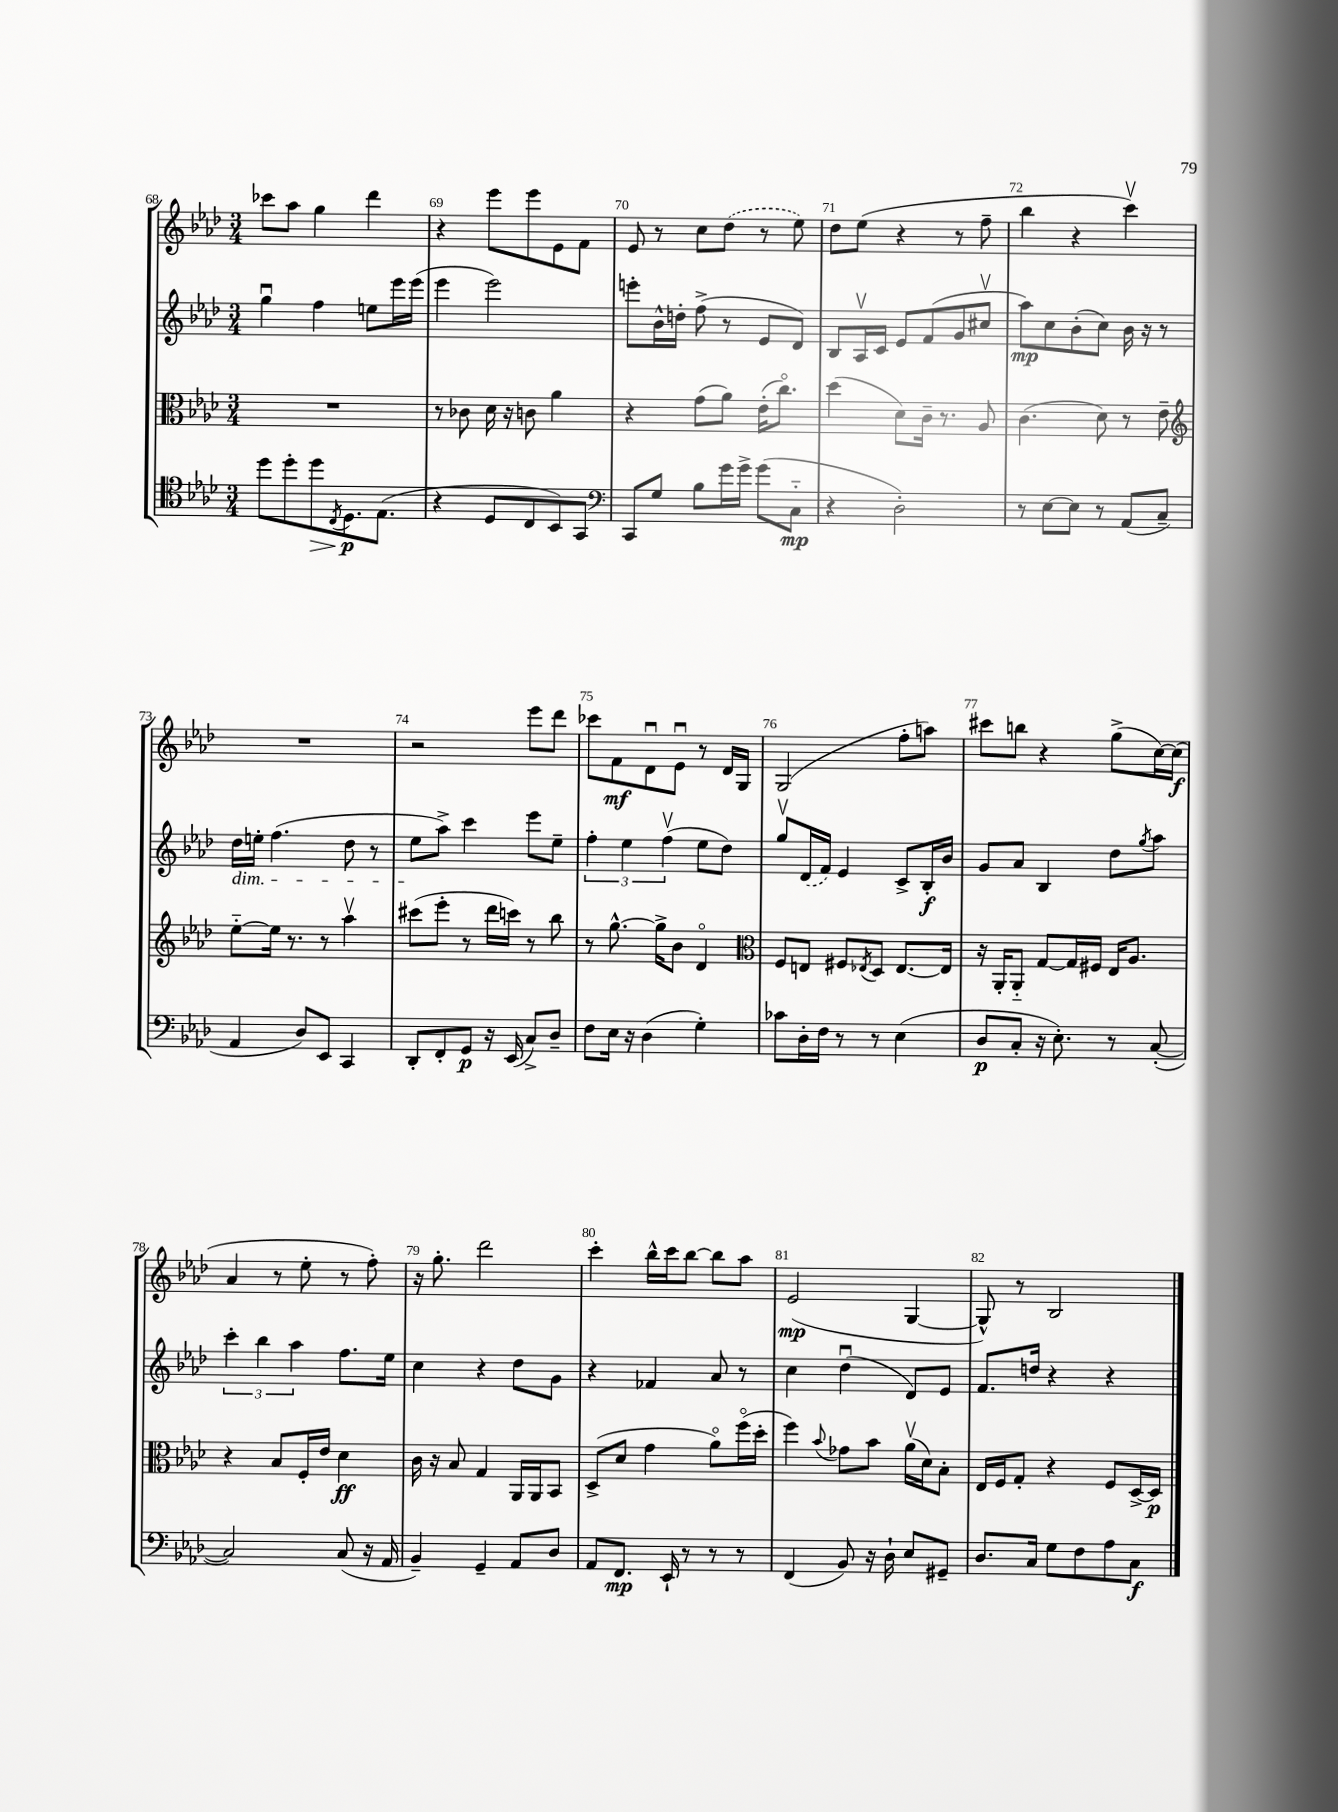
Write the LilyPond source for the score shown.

<<
\new StaffGroup <<
\new Staff = "s0" {
    \clef treble \key aes \major \numericTimeSignature \time 3/4
    ces'''8 aes''8 g''4 des'''4 |
    r4 ees'''8 ees'''8 ees'8 f'8 |
    ees'8 r8 c''8 \once \slurDashed des''8( r8 ees''8) |
    des''8 ees''8( r4 r8 f''8-- |
    bes''4 r4 c'''4\upbow) |
    R2. |
    r2 ees'''8 des'''8 |
    ces'''8 f'8\mf des'8\downbow ees'8\downbow r8 des'16 g16 |
    g2( f''8-. a''8) |
    cis'''8 b''8 r4 g''8->( c''16~) c''16\f( |
    aes'4 r8 ees''8-. r8 f''8-.) |
    r16 g''8.-. des'''2 |
    c'''4-. bes''16-^ c'''16 bes''8~ bes''8 aes''8 |
    ees'2\mp( g4~ |
    g8-^) r8 bes2 \bar "|." |
}
\new Staff = "s1" {
    \clef treble \key aes \major \numericTimeSignature \time 3/4
    g''4\downbow f''4 e''8 ees'''16 ees'''16( |
    ees'''4 ees'''2) |
    e'''8-. bes'16-^ d''16-. f''8->( r8 ees'8 des'8) |
    bes8 aes16\upbow c'16 ees'8 f'8( g'8 cis''8\upbow |
    aes''8\mp) c''8 bes'8-.( c''8) bes'16 r16 r8 |
    des''16\dim e''16-. f''4.( des''8 r8 |
    ees''8\! aes''8->) c'''4 ees'''8 ees''8-- |
    \tuplet 3/2 { f''4-. ees''4 f''4\upbow( } ees''8 des''8) |
    g''8\upbow \once \slurDashed des'16( f'16) ees'4 c'8-> bes16-.\f bes'16 |
    g'8 aes'8 bes4 des''8 \acciaccatura { g''8 } aes''8 |
    \tuplet 3/2 { c'''4-. bes''4 aes''4 } f''8. ees''16 |
    c''4 r4 des''8 g'8 |
    r4 fes'4 aes'8 r8 |
    c''4 des''4\downbow( des'8) ees'8 |
    f'8. d''16 r4 r4 \bar "|." |
}
\new Staff = "s2" {
    \clef alto \key aes \major \numericTimeSignature \time 3/4
    R2. |
    r8 ces'8 des'16 r16 c'8 aes'4 |
    r4 g'8( aes'8) ees'16-.( c''8.\flageolet) |
    des''4( des'8) c'16-- r8. aes8 |
    c'4.( des'8) r8 ees'8-- |
    \clef treble ees''8~-_ ees''16 r8. r8 aes''4\upbow |
    cis'''8( ees'''8-. r8 des'''16 c'''16) r8 bes''8 |
    r8 g''8.~-^ g''16-> bes'8 des'4\flageolet |
    \clef alto f8 e8 fis8 \acciaccatura { ees8 } des8 ees8.~ ees16 |
    r16 aes,16-. aes,8-_ g8~ g16 fis16 ees16 aes8. |
    r4 bes8 f16-. ees'16 des'4\ff |
    c'16 r16 bes8 g4 aes,16 aes,16 bes,8 |
    des8->( des'8 g'4 aes'8\flageolet) f''16\flageolet( des''16-. |
    f''4) \appoggiatura { bes'8 } ges'8 bes'8 aes'16\upbow( des'16) bes8-. |
    ees16 f16 g8-. r4 f8 des16~-> des16\p \bar "|." |
}
\new Staff = "s3" {
    \clef tenor \key aes \major \numericTimeSignature \time 3/4
    des''8 des''8-. des''8\> \acciaccatura { c8 } des8.\p\! ees8.( |
    r4 des8 c8 bes,8) g,8 |
    \clef bass c,8 g8 bes8 g'16 g'16-> g'8( c8-_\mp |
    r4 des2-.) |
    r8 ees8~ ees8 r8 aes,8( c8-- |
    aes,4 des8) ees,8 c,4 |
    des,8-. f,8-. g,8\p r16 ees,16( c8->) des8-- |
    f8 ees16 r16 des4( g4-.) |
    ces'8 des16-. f16 r8 r8 ees4( |
    des8\p c8-. r16 ees8.-.) r8 c8~-.( |
    c2) c8( r16 aes,16 |
    bes,4--) g,4-- aes,8 des8 |
    aes,8 f,8.\mp ees,16-! r8 r8 r8 |
    f,4( bes,8) r16 des16-! ees8 gis,8-- |
    des8. c16 g8 f8 aes8 c8\f \bar "|." |
}
>>
>>
\layout { \context { \Score currentBarNumber = #68 \override BarNumber.break-visibility = ##(#f #t #t) barNumberVisibility = #all-bar-numbers-visible } }
